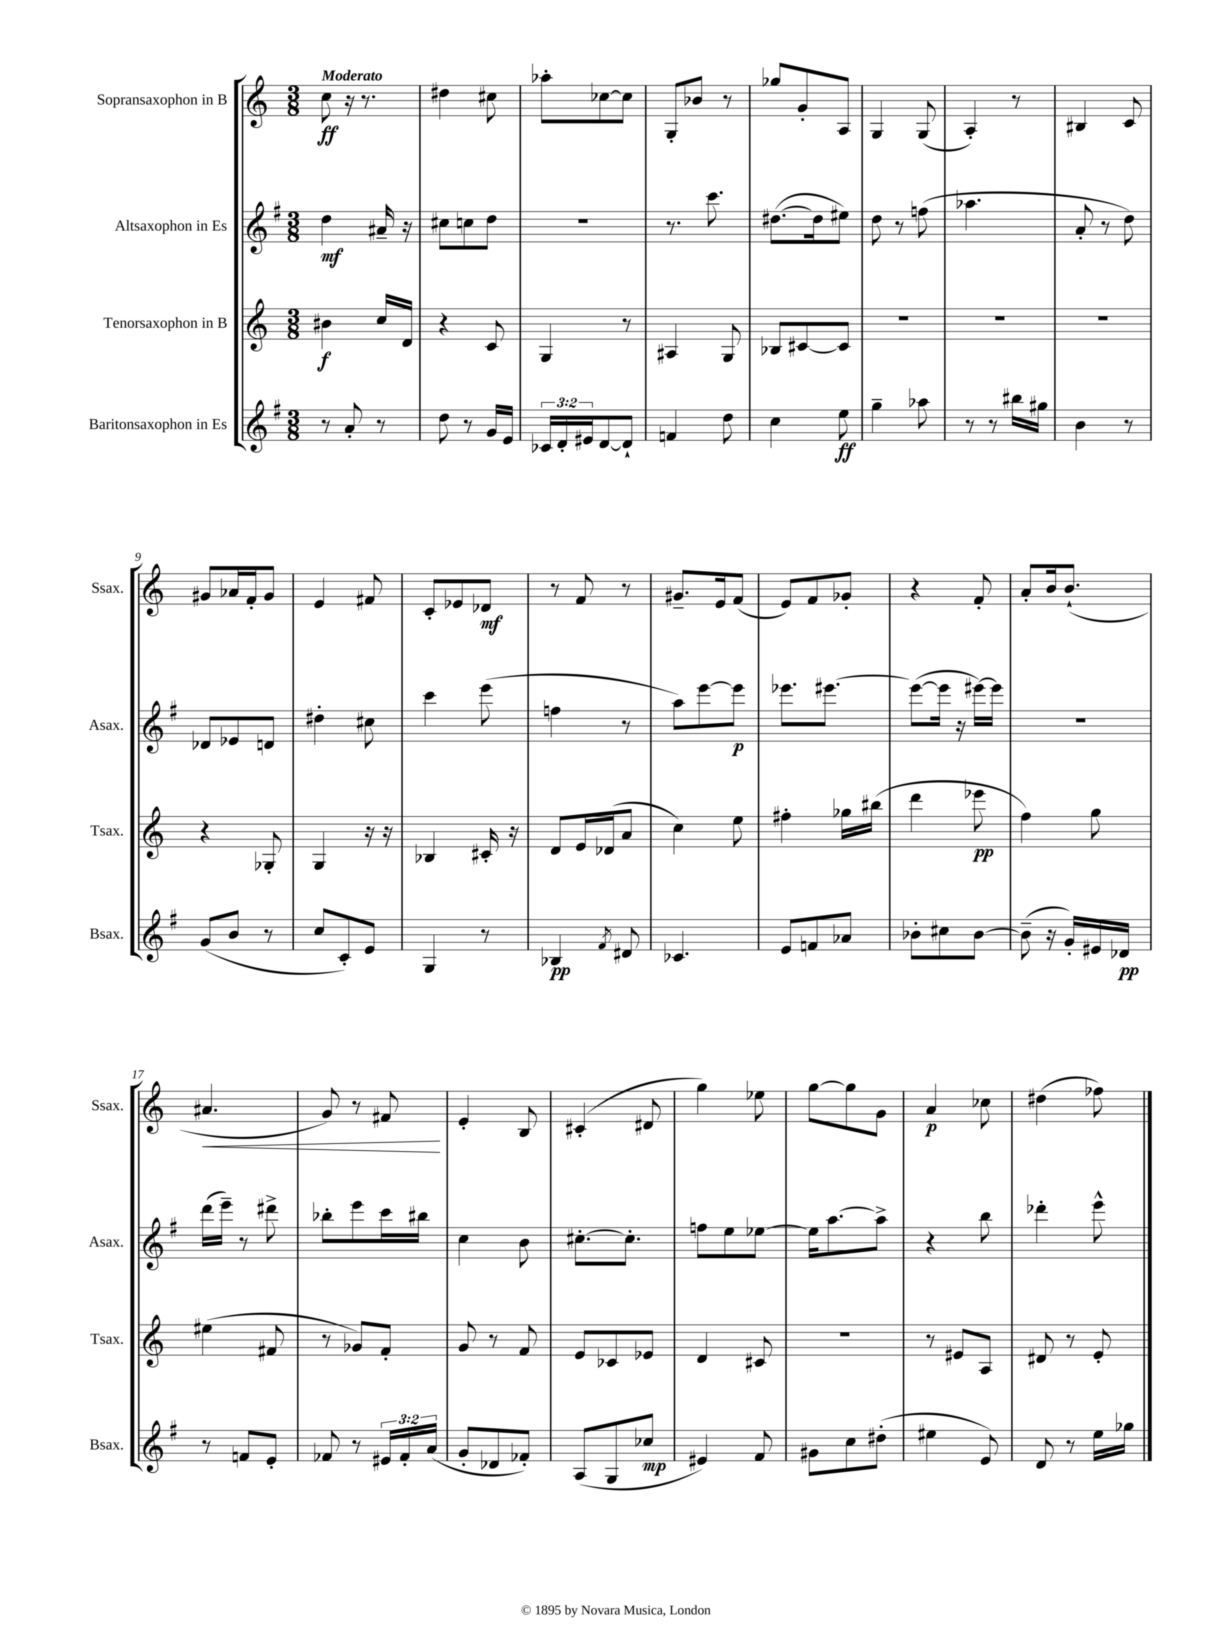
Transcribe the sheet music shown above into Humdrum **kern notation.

**kern	**dynam	**kern	**dynam	**kern	**dynam	**kern	**dynam
*part4	*part4	*part3	*part3	*part2	*part2	*part1	*part1
*staff4	*staff4	*staff3	*staff3	*staff2	*staff2	*staff1	*staff1
*I"Baritonsaxophon in Es	*	*I"Tenorsaxophon in B	*	*I"Altsaxophon in Es	*	*I"Sopransaxophon in B	*
*I'Bsax.	*	*I'Tsax.	*	*I'Asax.	*	*I'Ssax.	*
*clefG2	*	*clefG2	*	*clefG2	*	*clefG2	*
*k[f#]	*	*k[]	*	*k[f#]	*	*k[]	*
*M3/8	*	*M3/8	*	*M3/8	*	*M3/8	*
=1	=1	=1	=1	=1	=1	=1	=1
!	!	!	!	!	!	!LO:TX:a:B:t=Moderato	!
8r	.	4b#X\	f	4dd\	mf	8cc\	ff
8a'/	.	.	.	.	.	16r	.
.	.	.	.	.	.	8.r	.
8r	.	16cc/LL	.	16a#X~/	.	.	.
.	.	16d/JJ	.	16r	.	.	.
=2	=2	=2	=2	=2	=2	=2	=2
8dd\	.	4r	.	8cc#X\L	.	4dd#X\	.
8r	.	.	.	8ccn\	.	.	.
16g/LL	.	8c/	.	8dd\J	.	8cc#X\	.
16e/JJ	.	.	.	.	.	.	.
=3	=3	=3	=3	=3	=3	=3	=3
24c-X/LL	.	4G/	.	4.r	.	8aa-X'\L	.
24d'/	.	.	.	.	.	.	.
24e#X/J	.	.	.	.	.	.	.
[8d/	.	.	.	.	.	[8cc-X\	.
8d`/J]	.	8r	.	.	.	8cc-\J]	.
=4	=4	=4	=4	=4	=4	=4	=4
4fn/	.	4A#X/	.	8.r	.	8G'/L	.
.	.	.	.	.	.	8b-X/J	.
.	.	.	.	8.ccc\	.	.	.
8dd\	.	8G/	.	.	.	8r	.
=5	=5	=5	=5	=5	=5	=5	=5
4cc\	.	8B-X/L	.	([8.dd#X\L	.	8gg-X/L	.
.	.	[8c#X/	.	.	.	8g'/	.
.	.	.	.	16dd#\k]	.	.	.
8ee\	ff	8c#/J]	.	8ee#X\J)	.	8A/J	.
=6	=6	=6	=6	=6	=6	=6	=6
4gg~\	.	4.r	.	8dd\	.	4G/	.
.	.	.	.	8r	.	.	.
8aa-X\	.	.	.	(8ffn\	.	(8G/	.
=7	=7	=7	=7	=7	=7	=7	=7
8r	.	4.r	.	4.aa-X\	.	4A'/)	.
8r	.	.	.	.	.	.	.
16bb#X\LL	.	.	.	.	.	8r	.
16gg#X\JJ	.	.	.	.	.	.	.
=8	=8	=8	=8	=8	=8	=8	=8
4b\	.	4.r	.	8a'/	.	4B#X/	.
.	.	.	.	8r	.	.	.
8r	.	.	.	8dd\)	.	8c/	.
!!LO:LB:g=z
=9	=9	=9	=9	=9	=9	=9	=9
(8g/L	.	4r	.	8d-X/L	.	8g#X/L	.
8b/J	.	.	.	8e-X/	.	16a-X/L	.
.	.	.	.	.	.	16f'/J	.
8r	.	8G-X'/	.	8dn/J	.	8g#/J	.
=10	=10	=10	=10	=10	=10	=10	=10
8cc/L	.	4G/	.	4dd#X'\	.	4e/	.
8c'/)	.	.	.	.	.	.	.
8e/J	.	16r	.	8cc#X\	.	8f#X/	.
.	.	16r	.	.	.	.	.
=11	=11	=11	=11	=11	=11	=11	=11
4G/	.	4B-X/	.	4ccc\	.	8c'/L	.
.	.	.	.	.	.	8e-X/	.
8r	.	16c#X'/	.	(8eee\	.	8d-X/J	mf
.	.	16r	.	.	.	.	.
=12	=12	=12	=12	=12	=12	=12	=12
4B-X/	pp	8d/L	.	4ffn\	.	8r	.
.	.	16e/L	.	.	.	8f/	.
.	.	(16d-X/J	.	.	.	.	.
8qf#/	.	.	.	.	.	.	.
8d#X/	.	8a/J	.	8r	.	8r	.
=13	=13	=13	=13	=13	=13	=13	=13
4.c-X/	.	4cc\)	.	8aa\L)	.	8.g#X~/L	.
.	.	.	.	[8eee\	.	.	.
.	.	.	.	.	.	16e/k	.
.	.	8ee\	.	8eee\J]	p	(8f/J	.
=14	=14	=14	=14	=14	=14	=14	=14
8e/L	.	4ff#X'\	.	8.eee-X\L	.	8e/L)	.
8fn/	.	.	.	.	.	8f/	.
.	.	.	.	[8.eee#X\J	.	.	.
8a-X/J	.	16gg-X\LL	.	.	.	8g-X'/J	.
.	.	(16bb#X\JJ	.	.	.	.	.
=15	=15	=15	=15	=15	=15	=15	=15
8b-X'\L	.	4ddd\	.	(8eee#\L_	.	4r	.
8cc#X\	.	.	.	16eee#\Jk]	.	.	.
.	.	.	.	16r	.	.	.
[8b-\J	.	8eee-X\	pp	[16eee#X\LL)	.	8f'/	.
.	.	.	.	16eee#\JJ]	.	.	.
=16	=16	=16	=16	=16	=16	=16	=16
(8b-~\]	.	4ff\)	.	4.r	.	8a'/L	.
16r	.	.	.	.	.	16b/k	.
16g'/LL)	.	.	.	.	.	(8.b`/J	.
16e#X/	.	8gg\	.	.	.	.	.
16d-X/JJ	pp	.	.	.	.	.	.
!!LO:LB:g=z
=17	=17	=17	=17	=17	=17	=17	=17
!	!	!	!	!	!	!	!LO:HP:b
8r	.	(4ee#X\	.	(16ddd\LL	.	4.a#X/	<
.	.	.	.	16eee~\JJ)	.	.	.
8fn/L	.	.	.	8r	.	.	.
8e'/J	.	8f#X/	.	8ddd#X^\	.	.	.
=18	=18	=18	=18	=18	=18	=18	=18
8f-X/	.	8r	.	8bb-X'\L	.	8g/)	.
8r	.	8g-X/L)	.	8eee\	.	8r	.
24e#X/LL	.	8f'/J	.	16ccc\L	.	8f#X/	.
24f-'/	.	.	.	.	.	.	.
.	.	.	.	16bb#X\JJ	.	.	.
(24a/JJ	.	.	.	.	.	.	.
.	.	.	.	.	.	.	[
=19	=19	=19	=19	=19	=19	=19	=19
8g'/L	.	8g/	.	4cc\	.	4e'/	.
8d-X/	.	8r	.	.	.	.	.
8f-X'/J)	.	8f/	.	8b\	.	8B/	.
=20	=20	=20	=20	=20	=20	=20	=20
(8A/L	.	8e/L	.	[8.cc#X'\L	.	(4c#X'/	.
8G/	.	8c-X/	.	.	.	.	.
.	.	.	.	8.cc#'\J]	.	.	.
8cc-X/J	mp	8e-X/J	.	.	.	8d#X/	.
=21	=21	=21	=21	=21	=21	=21	=21
4e#X/)	.	4d/	.	8ffn\L	.	4gg\)	.
.	.	.	.	8ee\	.	.	.
8f#/	.	8c#X/	.	[8ee-X\J	.	8ee-X\	.
=22	=22	=22	=22	=22	=22	=22	=22
8g#X\L	.	4.r	.	16ee-\KL]	.	[8gg\L	.
.	.	.	.	[8.aa\	.	.	.
8cc\	.	.	.	.	.	8gg\]	.
(8dd#X'\J	.	.	.	8aa^\J]	.	8g\J	.
=23	=23	=23	=23	=23	=23	=23	=23
4ee#X\	.	8r	.	4r	.	4a/	p
.	.	8e#X/L	.	.	.	.	.
8e/)	.	8A/J	.	8bb\	.	8cc-X\	.
=24	=24	=24	=24	=24	=24	=24	=24
8d/	.	8d#X/	.	4ddd-X'\	.	(4dd#X\	.
8r	.	8r	.	.	.	.	.
16ee\LL	.	8e'/	.	8eee^^\	.	8ff-X\)	.
16gg-X\JJ	.	.	.	.	.	.	.
==	==	==	==	==	==	==	==
*-	*-	*-	*-	*-	*-	*-	*-
